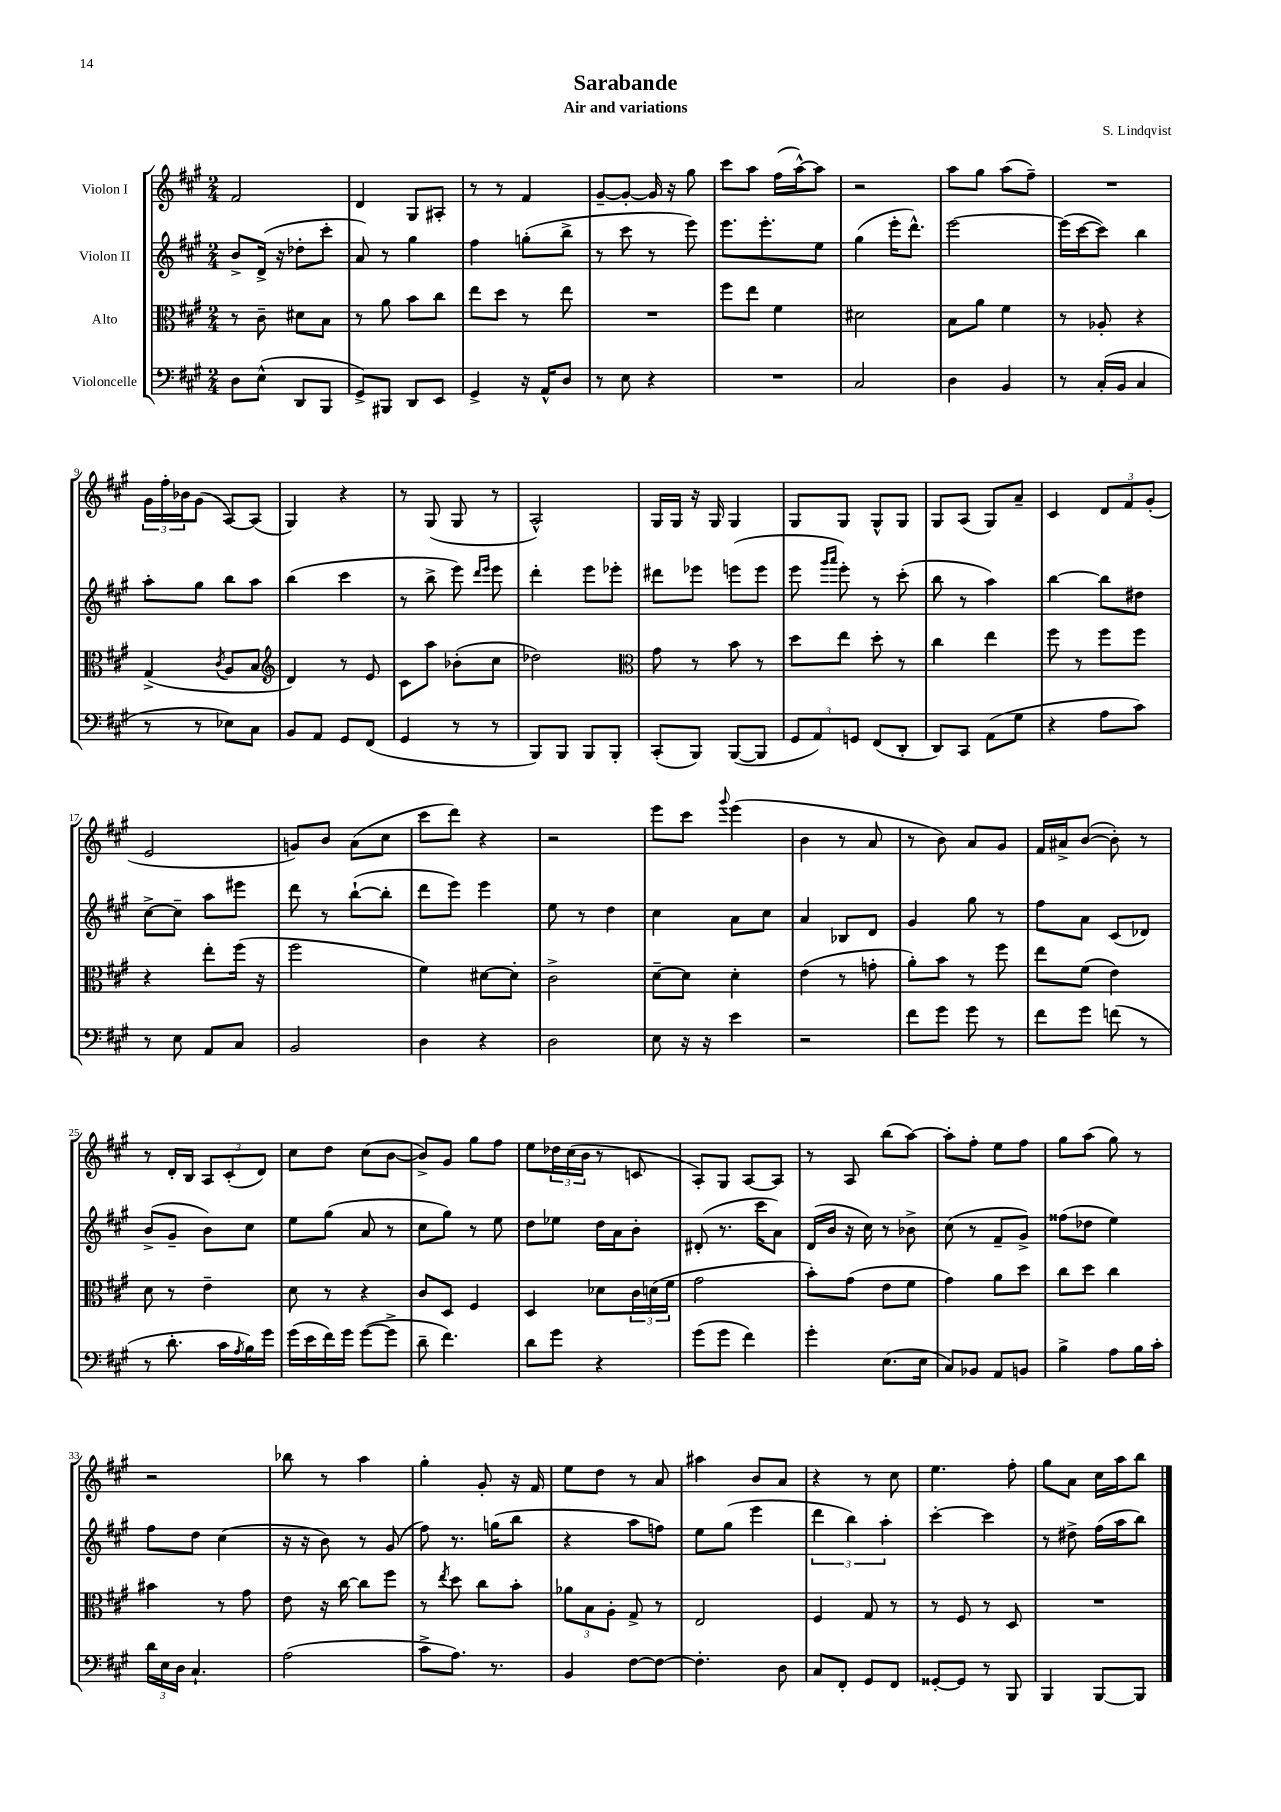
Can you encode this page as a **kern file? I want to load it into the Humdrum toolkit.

**kern	**kern	**kern	**kern
*part4	*part3	*part2	*part1
*staff4	*staff3	*staff2	*staff1
*I"Violoncelle	*I"Alto	*I"Violon II	*I"Violon I
*clefF4	*clefC3	*clefG2	*clefG2
*k[f#c#g#]	*k[f#c#g#]	*k[f#c#g#]	*k[f#c#g#]
*M2/4	*M2/4	*M2/4	*M2/4
=1	=1	=1	=1
8D\L	8r	8b^/L	2f#/
(8E^^\J	8c#~\	(16d^/Jk	.
.	.	16r	.
8DD/L	8d#X\L	8dd-X'\L	.
8BBB/J	8B\J	8ccc#'\J	.
=2	=2	=2	=2
8GG#^/L)	8r	8a/)	4d/
8BBB#X/J	8a\	8r	.
8DD/L	8b\L	4gg#\	8G#/L
8EE/J	8cc#\J	.	8A#X'/J
=3	=3	=3	=3
4GG#^/	8ee\L	4ff#\	8r
.	8dd\J	.	8r
16r	8r	(8ggn'\L	4f#/
16AA^^/KL	.	.	.
8D/J	8ee\	8bb^\J	.
=4	=4	=4	=4
8r	2r	8r	[8g#~/L
8E\	.	8ccc#\	8g#'/J_
4r	.	8r	16g#/]
.	.	.	16r
.	.	8eee\)	8gg#\
=5	=5	=5	=5
2r	8ff#\L	8.eee\L	8ccc#\L
.	8ee\J	.	8aa\J
.	.	8.eee'\	.
.	4f#\	.	(16ff#\LL
.	.	.	[16aa^^\J)
.	.	8ee\J	8aa\J]
=6	=6	=6	=6
2C#/	2d#X\	(4gg#\	2r
.	.	16eee'\KL	.
.	.	8.ddd^^\J)	.
=7	=7	=7	=7
4D\	8B\L	[2eee\	8aa\L
.	8a\J	.	8gg#\J
4BB/	4f#\	.	(8aa\L
.	.	.	8ff#~\J)
=8	=8	=8	=8
8r	8r	(16eee\LL]	2r
.	.	[16ccc#\J	.
(16C#'/LL	8A-X'/	8ccc#\J])	.
16BB/JJ	.	.	.
4C#/	4r	4bb\	.
!!LO:LB:g=z
=9	=9	=9	=9
8r	(4G#^/	8aa'\L	24g#\LL
.	.	.	24ff#'\
.	.	.	24b-X\J
8r	.	8gg#\J	(8g#\J
.	8qc#/	.	.
8E-X\L)	8A/L	8bb\L	[8A/L)
8C#\J	8B/J	8aa\J	(8A/J]
=10	=10	=10	=10
*	*clefG2	*	*
8BB/L	4d/)	(4bb\	4G#/)
8AA/J	.	.	.
8GG#/L	8r	4ccc#\	4r
(8FF#/J	8e/	.	.
=11	=11	=11	=11
4GG#/	8c#\L	8r	8r
.	8aa\J	8bb^\	(8G#/
8r	(8b-X'\L	8eee\)	8G#/
.	.	16qqddd/LL	.
.	.	16qqeee/JJ	.
8r	8cc#\J	8eee\	8r
=12	=12	=12	=12
8BBB/L)	2dd-X\)	4ddd'\	2A^^/)
8BBB/J	.	.	.
8BBB/L	.	8eee\L	.
8BBB'/J	.	8eee-X'\J	.
=13	=13	=13	=13
*	*clefC3	*	*
(8CC#'/L	8g#\	8ddd#X\L	16G#/LL
.	.	.	16G#/JJ
8BBB/J)	8r	8eee-X\J	16r
.	.	.	16G#/
([8BBB/L	8b\	(8eeen\L	4G#/
8BBB/J]	8r	8eee\J	.
=14	=14	=14	=14
12GG#/L	8dd\L	8eee\	8G#/L
12AA/)	.	.	.
.	.	16qqggg#/LL	.
.	.	16qqaaa/JJ	.
.	8ee\J	8eee'\)	8G#/J
12GGn/J	.	.	.
(8FF#/L	8dd'\	8r	8G#^^/L
8DD'/J	8r	(8ccc#'\	8G#/J
=15	=15	=15	=15
8DD/L)	4cc#\	8bb\	8G#/L
8CC#/J	.	8r	(8A/J
(8AA\L	4ee\	4aa\)	8G#/L)
8G#\J	.	.	8a~/J
=16	=16	=16	=16
4r	8ff#\	[4bb\	4c#/
.	8r	.	.
8A\L	8ff#\L	8bb\L]	12d/L
.	.	.	12f#/
8c#\J)	8ff#\J	8dd#X\J	.
.	.	.	(12g#'/J
!!LO:LB:g=z
=17	=17	=17	=17
8r	4r	[8cc#^\L	2e/
8E\	.	8cc#~\J]	.
8AA/L	8ee'\L	8aa\L	.
8C#/J	(16ff#\Jk	8eee#X\J	.
.	16r	.	.
=18	=18	=18	=18
2BB/	2ff#\	8ddd\	8gn/L)
.	.	8r	8b/J
.	.	([8bb`\L	(8a\L
.	.	8bb'\J]	8cc#\J
=19	=19	=19	=19
4D\	4f#\)	8ddd\L	8ccc#\L
.	.	8eee\J)	8ddd\J)
4r	[8d#X\L	4eee\	4r
.	8d#'\J]	.	.
=20	=20	=20	=20
2D\	2c#^\	8ee\	2r
.	.	8r	.
.	.	4dd\	.
=21	=21	=21	=21
8E\	[8d~\L	4cc#\	8eee\L
16r	8d\J]	.	8ccc#\J
16r	.	.	.
.	.	.	8qqggg#/
4e\	4d'\	8a\L	(4eee\
.	.	8cc#\J	.
=22	=22	=22	=22
2r	(4e\	4a/	4b\
.	8r	8B-X/L	8r
.	8gn'\	8d/J	8a/
=23	=23	=23	=23
8f#\L	8a'\L)	4g#/	8r
8g#\J	8b\J	.	8b\)
8g#\	8r	8gg#\	8a/L
8r	8ff#\	8r	8g#/J
=24	=24	=24	=24
8f#\L	8ee\L	8ff#\L	16f#/LL
.	.	.	16a#X^/J
8g#\J	(8f#\J	8a\J	([8b/J
(8fn\	4e\)	(8c#/L	8b'\])
8r	.	8d-X/J)	8r
!!LO:LB:g=z
=25	=25	=25	=25
8r	8d\	(8b^/L	8r
8.d'\	8r	8g#~/J	16d'/LL
.	.	.	16B/JJ
.	4e~\	8b\L)	12A/L
16c#\LL	.	.	.
.	.	.	(12c#'/
8qA/	.	.	.
16B\)	.	8cc#\J	.
.	.	.	12d/J)
16g#\JJ	.	.	.
=26	=26	=26	=26
(16g#\LL	8d\	8ee\L	8cc#\L
16e\	.	.	.
16f#\)	8r	(8gg#\J	8dd\J
16g#\JJ	.	.	.
([8g#\L	4r	8a/	(8cc#\L
8g#^\J]	.	8r	[8b\J
=27	=27	=27	=27
8d~\	8c#/L	8cc#\L	8b^/L])
4.f#\)	8D/J	8gg#\J)	8g#/J
.	4F#/	8r	8gg#\L
.	.	8ee\	8ff#\J
=28	=28	=28	=28
8d\L	4D/	8dd\L	8ee\L
8g#\J	.	8ee-X\J	24dd-X\L
.	.	.	(24cc#\
.	.	.	24b\JJ
4r	8d-X\L	16dd\LL	8r
.	.	16a\J	.
.	24c#\L	8b'\J	8cn/
.	(24dn\	.	.
.	24f#\JJ	.	.
=29	=29	=29	=29
(8g#\L	2g#\	(8d#X'/	8A'/L)
8g#\J	.	8.r	8G#/J
4f#\)	.	.	[8A/L
.	.	16ccc#\KL	.
.	.	8a\J)	8A/J]
=30	=30	=30	=30
4g#'\	8b'\L)	(16d/LL	8r
.	.	16b/JJ	.
.	(8g#\J	16r	8A/
.	.	16cc#\)	.
(8.E\L	8e\L	8r	(8bb\L
.	8f#\J	8b-X^\	[8aa\J)
16E\Jk	.	.	.
=31	=31	=31	=31
8C#/L)	4g#\)	(8cc#\	8aa'\L]
8BB-X/J	.	8r	8ff#'\J
8AA/L	8a\L	8f#~/L	8ee\L
8BBn/J	8dd\J	8g#^/J)	8ff#\J
=32	=32	=32	=32
4B^\	8cc#\L	(8ff##X\L	8gg#\L
.	8dd\J	8dd-X\J	(8aa\J
8A\L	4cc#\	4ee\)	8gg#\)
16B\L	.	.	8r
16c#'\JJ	.	.	.
!!LO:LB:g=z
=33	=33	=33	=33
24d\LL	4b#X\	8ff#\L	2r
24E\	.	.	.
24D\JJ	.	.	.
4.C#`/	.	8dd\J	.
.	8r	(4cc#\	.
.	8g#\	.	.
=34	=34	=34	=34
(2A\	8e\	16r	8bb-X\
.	.	16r	.
.	16r	8b\)	8r
.	[16cc#\	.	.
.	8cc#\L]	8r	4aa\
.	8ff#\J	(8g#/	.
=35	=35	=35	=35
8c#^\L	8r	8ff#\)	4gg#'\
.	8qee/	.	.
8.A\J)	8dd\	8.r	.
.	8cc#\L	.	8g#'/
8.r	.	(16ggn\KL	.
.	8b'\J	8bb\J	16r
.	.	.	16f#/
=36	=36	=36	=36
4BB/	12a-X\L	4r	8ee\L
.	12B\	.	.
.	.	.	8dd\J
.	12A'\J	.	.
[8F#\L	8G#^/	8aa\L	8r
8F#\J_	8r	8ffn\J)	8a/
=37	=37	=37	=37
4.F#'\]	2E/	8ee\L	4aa#X\
.	.	(8gg#\J	.
.	.	4eee\	8b/L
8D\	.	.	8a/J
=38	=38	=38	=38
8C#/L	4F#/	6ddd\	4r
8FF#'/J	.	.	.
.	.	6bb\)	.
8GG#/L	8G#/	.	8r
.	.	6aa'\	.
8FF#/J	8r	.	8cc#\
=39	=39	=39	=39
[8GG##X'/L	8r	[4ccc#'\	4.ee\
8GG##/J]	8F#/	.	.
8r	8r	4ccc#\]	.
8BBB/	8D/	.	8ff#'\
=40	=40	=40	=40
4BBB/	2r	8r	8gg#\L
.	.	8dd#X^\	8a\J
[8BBB/L	.	(16ff#\LL	16cc#\LL
.	.	16aa\J	16aa\J
8BBB/J]	.	8bb\J)	8bb\J
==	==	==	==
*-	*-	*-	*-
